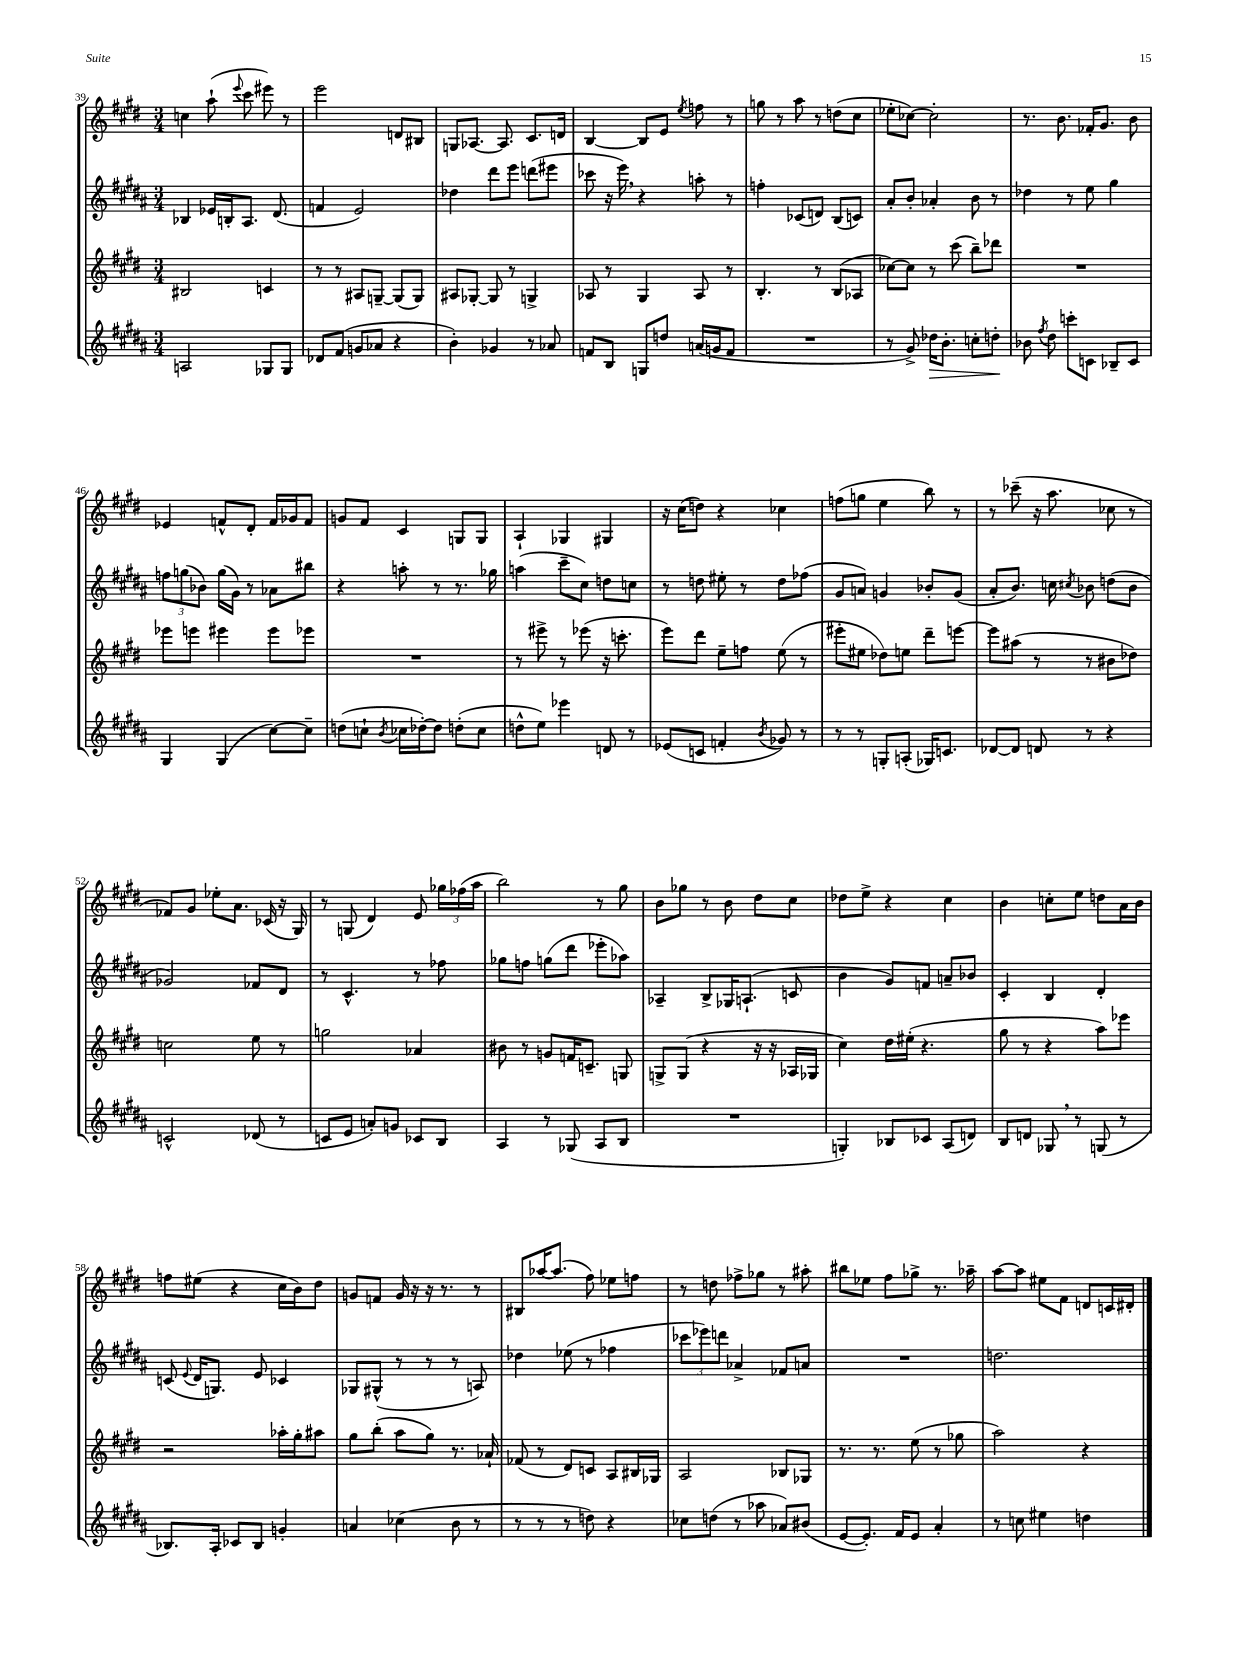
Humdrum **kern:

**kern	**kern	**kern	**kern
*staff4	*staff3	*staff2	*staff1
*clefG2	*clefG2	*clefG2	*clefG2
*k[f#c#g#d#a#]	*k[f#c#g#d#]	*k[f#c#g#d#a#]	*k[f#c#g#d#]
*M3/4	*M3/4	*M3/4	*M3/4
2A/	2B#/	4B-/	4cc\
.	.	16e-/LL	(8aa`\
.	.	16B'/J	.
.	.	.	8qqeee/
.	.	8.A#/J	8ccc#\
8G-/L	4c/	.	8eee#\)
.	.	(8.d#/	.
8G-/J	.	.	8r
=	=	=	=
8d-/L	8r	4f/	2eee\
(8f#/J	8r	.	.
8g/L	8A#/L	2e/)	.
8a-/J	[8G~/J	.	.
4r	(8G/]L	.	8d/L
.	8G/J)	.	8B#/J
=	=	=	=
4b'\)	8A#/L	4dd-\	8G/L
.	[8G-'/J	.	[8.A-/J
4g-/	8G-/]	8ddd#\L	.
.	.	.	8.A-/]
.	8r	8eee\J	.
8r	4G^/	(8ddd\L	8.c#/L
8a-/	.	8eee#\J	.
.	.	.	16d/Jk
=	=	=	=
8f/L	8A-/	8ccc-\	[4B/
8B/J	8r	16r	.
.	.	16eee\)	.
8G/L	4G#/	4r	8B/]L
8dd/J	.	.	8e/J
.	.	.	8qee/
(16a/LL	8A-/	8aa'\	8ff\
16g/J	.	.	.
8f/J	8r	8r	8r
=	=	=	=
2.r	4.B'/	4ff'\	8gg\
.	.	.	8r
.	.	(8c-/L	8aa\
.	8r	8d/J)	8r
.	(8B/L	(8B/L	(8dd\L
.	8A-/J	8c/J)	8cc#\J
=	=	=	=
8r	[8cc-\L)	8a#'/L	8ee-'\L
8g#^/)	8cc-\]J	8b'/J	[8cc-\J)
16dd-\LK	8r	4a-'/	2cc-'\]
8.b'\J	.	.	.
.	(8ccc#\	.	.
8cc'\L	8bb~\L)	8b\	.
8dd'\J	8ddd-\J	8r	.
=	=	=	=
8b-\	2.r	4dd-\	8.r
8qff#/	.	.	.
8dd#\	.	.	.
.	.	.	8.b\
8ccc'\L	.	8r	.
8c\J	.	8ee\	16f-'/LK
.	.	.	8.g#/J
8B-~/L	.	4gg#\	.
8c/J	.	.	8b\
=	=	=	=
4G#/	8eee-\L	12ff\L	4e-/
.	.	(12gg\	.
.	8eee\J	.	.
.	.	12b-\J)	.
(4G#/	4eee#\	(16gg\LL	8f^^/L
.	.	16g#\JJ)	.
.	.	8r	8d#'/J
[8cc#\L)	8eee#\L	8a-\L	16f/LL
.	.	.	16g-/J
8cc#~\]J	8eee-\J	8bb#\J	8f/J
=	=	=	=
(8dd\L	2.r	4r	8g/L
8cc`\J	.	.	8f#/J
8qb/	.	.	.
16cc-\LL	.	8aa'\	4c#/
[16dd-'\J)	.	.	.
8dd-\]J	.	8r	.
(8dd'\L	.	8.r	8G/L
8cc-\J	.	.	8G/J
.	.	16gg-\	.
=	=	=	=
8dd^^\L	8r	(4aa\	4A`/
8ee\J)	8eee#^\	.	.
4eee-\	8r	8ccc#~\L	4G-/
.	(8eee-\	8cc#\J)	.
8d/	16r	8dd\L	4G#/
.	8.ccc'\	.	.
8r	.	8cc\J	.
=	=	=	=
(8e-/L	8eee\L)	8r	16r
.	.	.	(16cc#\LK
8c/J	8ddd#\J	8dd\	8dd\J)
4f'/	8ee~\L	8ee#'\	4r
.	8ff\J	8r	.
8qb/	.	.	.
8g-/)	(8ee\	8dd\L	4cc-\
8r	8r	(8ff-\J	.
=	=	=	=
8r	8eee#'\L	8g#/L	(8ff\L
8r	8ee#\J	8a/J)	8gg\J
8G'/L	8dd-\L)	4g/	4ee\
(8A'/J	8ee\J	.	.
16G-/LK)	8ddd#~\L	8b-'/L	8bb\)
8.c/J	.	.	.
.	[8eee\J	(8g/J	8r
=	=	=	=
[8d-/L	8eee\]L	8a#'/L	8r
8d-/]J	(8aa#\J	8.b/J)	(8ccc-~\
8d/	8r	.	16r
.	.	16cc\	8.aa\
.	.	8qcc#/	.
8r	8r	8b-\	.
4r	8b#\L	(8dd\L	8cc-\
.	8dd-\J)	8b-\J	8r
=	=	=	=
2c^^/	2cc\	2g-/)	8f-/L)
.	.	.	8g#/J
.	.	.	8ee-'\L
.	.	.	8.a\J
(8d-/	8ee\	8f-/L	.
.	.	.	(16c-/
8r	8r	8d#/J	16r
.	.	.	16G#/)
=	=	=	=
8c/L	2gg\	8r	8r
8e/J	.	4.c#^^/	(8G/
8a'/L)	.	.	4d#/)
8g/J	.	.	.
8c-/L	4a-/	8r	8e/
8B/J	.	8ff-\	24gg-\LL
.	.	.	(24ff-\
.	.	.	24aa\JJ
=	=	=	=
4A#/	8b#\	8gg-\L	2bb\)
.	8r	8ff\J	.
8r	8g/L	(8gg\L	.
(8G-/	16f/K	8ddd#\J	.
.	8.c~/J	.	.
8A#/L	.	8eee-'\L	8r
8B/J	8G/	8aa-\J)	8gg#\
=	=	=	=
2.r	8G^/L	4A-~/	8b\L
.	(8G/J	.	8gg-\J
.	4r	8B^/L	8r
.	.	16G-/K	8b\
.	.	(8.A`/J	.
.	16r	.	8dd#\L
.	16r	.	.
.	16A-/LL	8c/	8cc#\J
.	16G-/JJ	.	.
=	=	=	=
4G'/)	4cc#\)	4b\	8dd-\L
.	.	.	8ee^\J
8B-/L	16dd#\LL	8g#/L)	4r
.	(16ee#'\JJ	.	.
8c-/J	4.r	8f/J	.
(8A#/L	.	8a~/L	4cc#\
8d/J)	.	8b-/J	.
=	=	=	=
8B/L	8gg#\	4c#'/	4b\
8d/J	8r	.	.
8G-/	4r	4B/	8cc'\L
8r	.	.	8ee\J
(8G/	8aa\L)	4d#'/	8dd\L
8r	8eee-\J	.	16a\L
.	.	.	16b\JJ
=	=	=	=
8.B-/L)	2r	(8c/	8ff\L
.	.	8qqe/	.
.	.	16d#/LK	(8ee#\J
16A#'/Jk	.	8.G/J)	.
8c-/L	.	.	4r
8B-/J	.	8e/	.
4g'/	16aa-'\LL	4c-/	16cc#\LL
.	16gg#'\J	.	16b\J)
.	8aa#\J	.	8dd#\J
=	=	=	=
4a/	8gg#\L	8G-/L	8g/L
.	(8bb'\J	(8G#^^/J	8f/J
(4cc-\	8aa\L	8r	16g/
.	.	.	16r
.	8gg#\J)	8r	16r
.	.	.	8.r
8b\	8.r	8r	.
8r	.	8A/)	8r
.	16a-`/	.	.
=	=	=	=
8r	(8f-/	4dd-\	8B#/L
8r	8r	.	[16aa-/K
.	.	.	(8.aa-/]J
8r	8d#/L)	(8ee-\	.
8dd\)	8c/J	8r	8ff#\)
4r	8A/L	4ff-\	8ee-\L
.	16B#/L	.	8ff\J
.	16G-/JJ	.	.
=	=	=	=
8cc-\L	2A/	12ccc-\L	8r
.	.	12eee-\)	.
(8dd\J	.	.	8dd\
.	.	12ddd\J	.
8r	.	4a-^/	8ff-^\L
8aa-\	.	.	8gg-\J
8a-/L)	8B-/L	8f-/L	8r
(8b#/J	8G-/J	8a/J	8aa#'\
=	=	=	=
[8e/L	8.r	2.r	8bb#\L
8.e'/]J)	.	.	8ee-\J
.	8.r	.	.
.	.	.	8ff#\L
16f#/LK	.	.	.
8e/J	(8ee\	.	8gg-^\J
4a#'/	8r	.	8.r
.	8gg-\	.	.
.	.	.	16aa-~\
=	=	=	=
8r	2aa\)	2.dd\	[8aa\L
8cc\	.	.	8aa\]J
4ee#\	.	.	8ee#\L
.	.	.	8f#\J
4dd\	4r	.	8d/L
.	.	.	16c/L
.	.	.	16d#'/JJ
==	==	==	==
*-	*-	*-	*-
